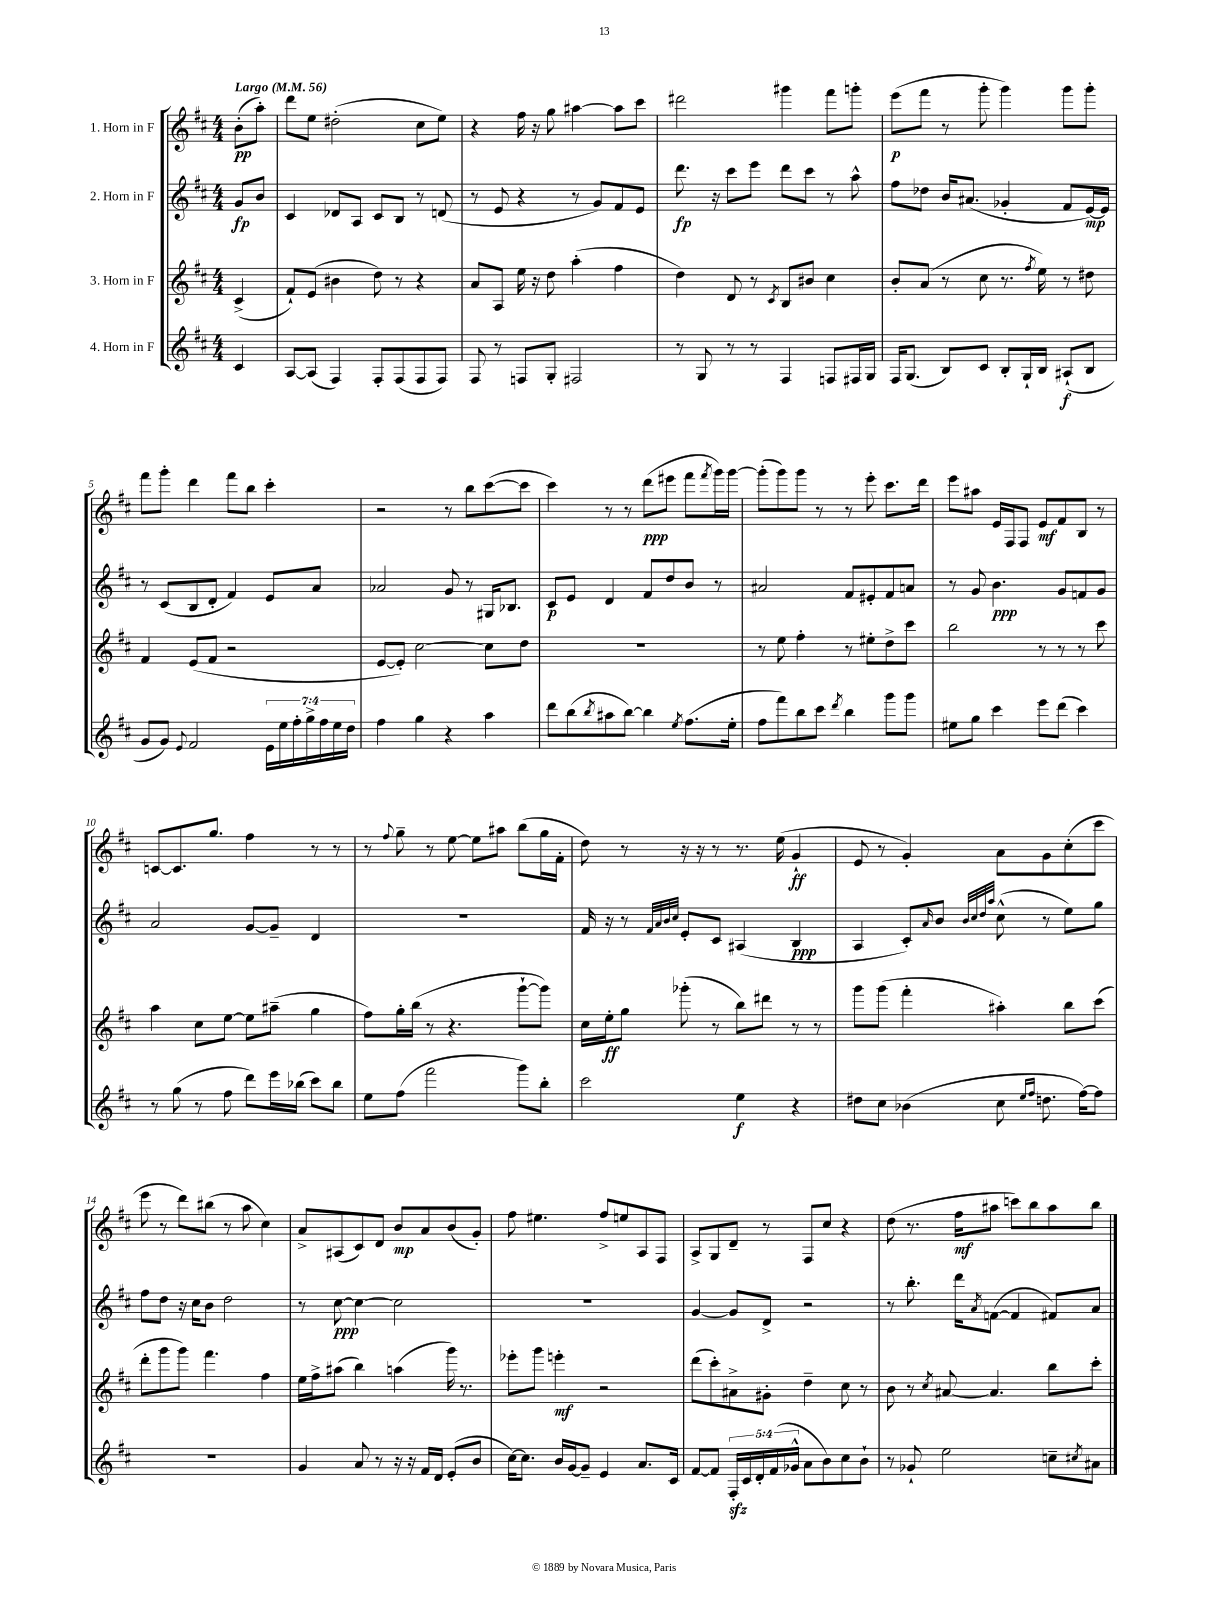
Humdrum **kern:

**kern	**kern	**kern	**kern
*staff4	*staff3	*staff2	*staff1
*clefG2	*clefG2	*clefG2	*clefG2
*k[f#c#]	*k[f#c#]	*k[f#c#]	*k[f#c#]
*M4/4	*M4/4	*M4/4	*M4/4
*MM56	*MM56	*MM56	*MM56
4c#	(4c#^	8g	(8b'
.	.	8b	8aa')
=	=	=	=
[8A	8f#`)	4c#	8ddd
(8A]	(8e	.	8ee
4F#)	4b#	8d-	(2dd#'
.	.	8A	.
8F#'	8dd)	8c#	.
(8F#	8r	8B	.
8F#	4r	8r	8cc#
8F#)	.	(8d	8ee)
=	=	=	=
8F#	8a	8r	4r
8r	8A	8e	.
8F	16ee	4r	16ff#
.	16r	.	16r
8G'	8dd	.	8gg
2F#	(4aa'	8r	[4aa#
.	.	8g)	.
.	4ff#	8f#	8aa#]
.	.	8e	8ccc#
=	=	=	=
8r	4dd)	8.ddd	2ddd#
8G	.	.	.
.	.	16r	.
8r	8d	8ccc#	.
8r	8r	8eee	.
.	8qc#	.	.
4F#	8B	8ddd	4ggg#
.	8b#	8ccc#	.
8F	4cc#	8r	8fff#
16F#	.	8aa^^	8ggg'
16G	.	.	.
=	=	=	=
16F#	8b'	8ff#	(8eee
(8.G	.	.	.
.	(8a	8dd-	8fff#
8B)	8r	16b	8r
.	.	(8.a#	.
8c#	8cc#	.	8ggg'
8B'	8.r	4g-'	4ggg)
16G`	.	.	.
.	8qff#	.	.
16B	16ee)	.	.
(8A#`	8r	8f#	8ggg
8B	8dd#	[16e)	8ggg'
.	.	16e]	.
=	=	=	=
8g	4f#	8r	8fff#
8g)	.	(8c#	8ggg'
8qqe	.	.	.
2f#	(8e	8B	4ddd
.	8f#	8d'	.
.	2r	4f#)	8fff#
.	.	.	8bb
28e	.	8e	4ccc#'
28ee	.	.	.
28ff#'	.	.	.
28gg^	.	.	.
.	.	8a	.
28ff#	.	.	.
28ee	.	.	.
28dd	.	.	.
=	=	=	=
4ff#	[8e	2a-	2r
.	8e'])	.	.
4gg	[2cc#	.	.
4r	.	8g	8r
.	.	8r	8bb
4aa	8cc#]	16G#	([8ccc#
.	.	8.B-	.
.	8dd	.	8ccc#]
=	=	=	=
8ddd	1r	8c#	4ccc#)
(8bb	.	8e	.
8qbb	.	.	.
8aa#	.	4d	8r
[8bb)	.	.	8r
4bb]	.	8f#	(8ddd
.	.	8dd	8eee#
8qee	.	.	.
(8.ff#	.	8b	8fff#
.	.	.	8qfff#
.	.	8r	16ggg)
16ee'	.	.	[16ggg
=	=	=	=
8ff#	8r	2a#	(8ggg']
8fff#)	8ee	.	8ggg)
8bb	4ff#'	.	8ggg
8ccc#	.	.	8r
8qddd	.	.	.
4bb	8r	8f#	8r
.	8ee#'	8e#'	8eee'
8ggg	8dd^	8f#	8.ccc#
8ggg	8ccc#	8a	.
.	.	.	16ddd
=	=	=	=
8ee#	2bb	8r	8eee
8gg	.	8g	8aa#
4ccc#	.	4.b	16e
.	.	.	16F#
.	.	.	8F#
8eee	8r	.	8e
(8ddd	8r	8g	8f#
4ccc#)	8r	8f	8B
.	8ccc#	8g	8r
=	=	=	=
8r	4aa	2a	[8c
(8gg	.	.	8.c]
8r	8cc#	.	.
.	.	.	8.gg
8ff#	[8ee	.	.
8ddd)	8ee]	[8g	4ff#
16eee	(8aa#~	8g~]	.
(16bb-	.	.	.
8ccc#)	4gg	4d	8r
8bb-	.	.	8r
=	=	=	=
8ee	8ff#)	1r	8r
.	.	.	8qqff#
(8ff#	16gg'	.	8gg~
.	(16bb	.	.
2fff#	8r	.	8r
.	4.r	.	[8ee
.	.	.	8ee]
.	.	.	8aa#
8ggg)	[8ggg`	.	(8bb
8bb'	8ggg])	.	16gg
.	.	.	16f#'
=	=	=	=
2ccc#	16cc#	16f#	8dd)
.	16ee'	16r	.
.	8gg	8r	8r
.	.	32qqf#	.
.	.	32qqa	.
.	.	32qqb	.
.	.	32qqcc#	.
.	(8ggg-'	8e'	16r
.	.	.	16r
.	8r	8c#	8r
4ee	8bb)	(4A#	8.r
.	8ddd#	.	.
.	.	.	(16ee
4r	8r	4B	4g`
.	8r	.	.
=	=	=	=
8dd#	8ggg	4A	8e
8cc#	(8ggg	.	8r
(4b-	4fff#'	8c#')	4g')
.	.	16qqa	.
.	.	8b	.
.	.	32qqb	.
.	.	32qqcc#	.
.	.	32qqdd	.
.	.	32qqaa	.
8cc#	4aa#')	(8cc#^^	8a
16qqee	.	.	.
16qqff#	.	.	.
8.dd	.	8r	8g
.	8bb	8ee)	(8cc#'
[16ff#)	.	.	.
8ff#]	(8ccc#	8gg	8ccc#
=	=	=	=
1r	8ddd'	8ff#	8eee
.	8ggg	8dd	8r
.	8ggg)	16r	8ddd)
.	.	16cc#	.
.	4.fff#	8b	(8bb#
.	.	2dd	8r
.	.	.	8aa
.	4ff#	.	4cc#)
=	=	=	=
4g	16ee	8r	8a^
.	16ff#^	.	.
.	(8aa#	[8cc#	(8A#
8a	4bb)	4cc#_	8c#)
8r	.	.	8d
16r	(4aa	2cc#]	8b
16r	.	.	.
16f#	.	.	8a
16d	.	.	.
(8e'	16ggg)	.	(8b
.	8.r	.	.
8b	.	.	8g')
=	=	=	=
[16cc#)	8eee-'	1r	8ff#
8.cc#]	.	.	.
.	8ggg	.	4.ee#
16b	4eee'	.	.
[16g	.	.	.
8g~]	.	.	.
4e	2r	.	8ff#^
.	.	.	8ee
8.a	.	.	8A
.	.	.	8F#
16c#	.	.	.
=	=	=	=
[8f#	(8ddd	[4g	8A^
8f#]	8ccc#')	.	8G
20F#'	8a#^	8g]	8d~
20c#	.	.	.
20d'	.	.	.
.	8g#'	8d^	8r
(20f#	.	.	.
20g-^^	.	.	.
8a	4dd~	2r	8F#
8b)	.	.	8cc#
8cc#	8cc#	.	4r
8b`	8r	.	.
=	=	=	=
8r	8b	8r	(8dd
8g-`	8r	8.bb'	8.r
.	8qcc#	.	.
2ee	[8a#	.	.
.	.	16ddd	16ff#
.	.	8qa	.
.	4.a#]	([8f	8aa#
.	.	4f]	8ccc)
.	.	.	8bb
8cc~	8bb	8f#)	8aa#
8qcc#	.	.	.
8a#	8ccc#'	8a	8bb
==	==	==	==
*-	*-	*-	*-
